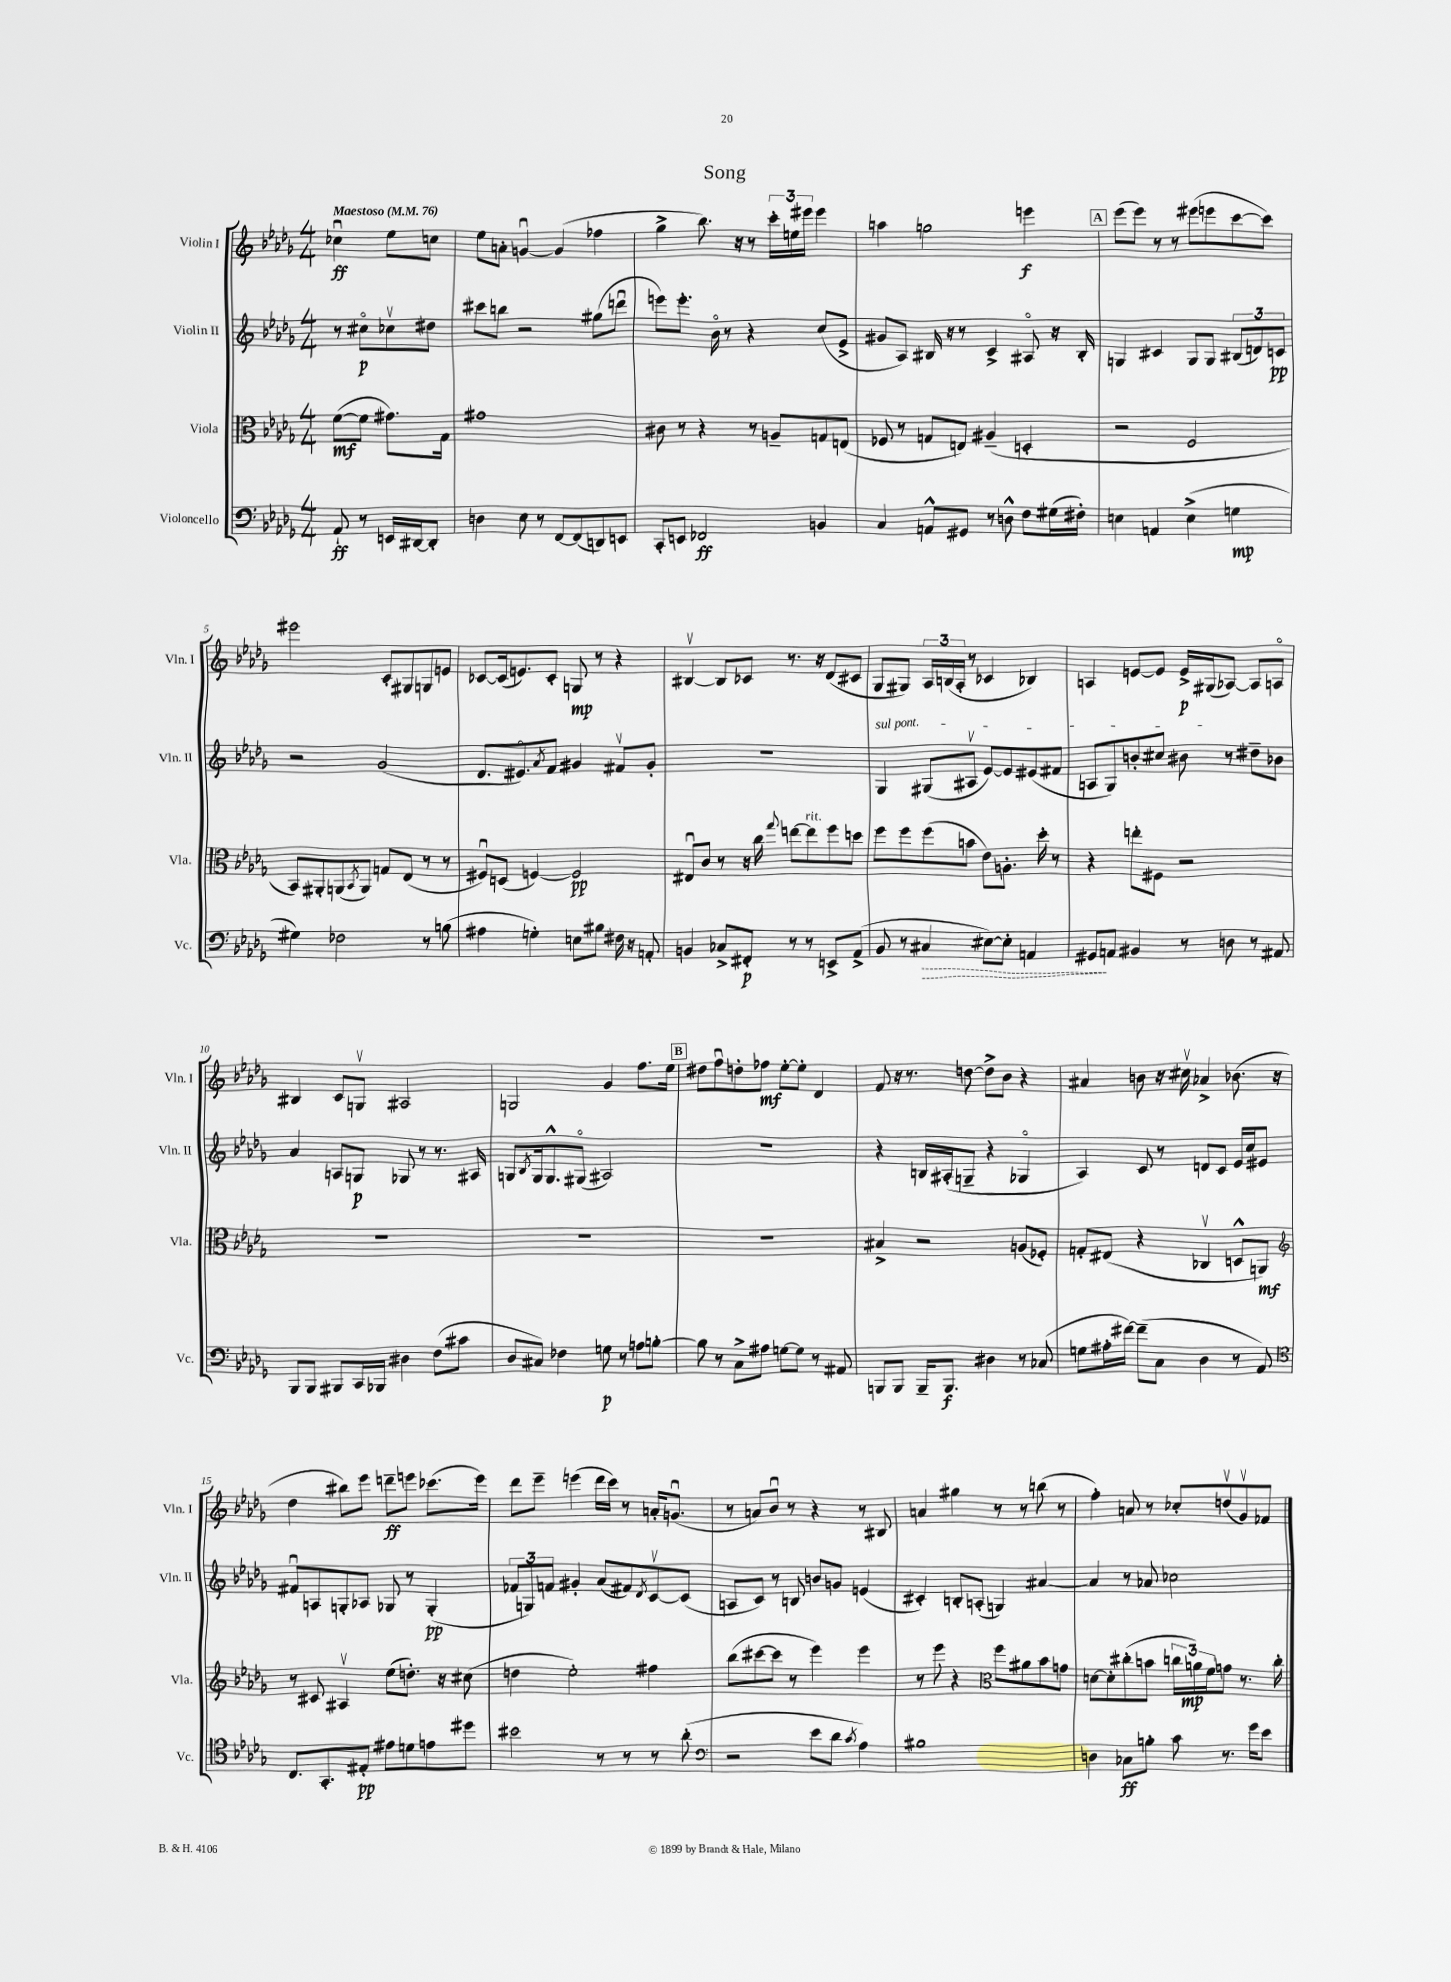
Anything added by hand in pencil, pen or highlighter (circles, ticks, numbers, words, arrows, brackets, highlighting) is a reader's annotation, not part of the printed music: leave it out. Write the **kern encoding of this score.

**kern	**kern	**kern	**kern
*staff4	*staff3	*staff2	*staff1
*clefF4	*clefC3	*clefG2	*clefG2
*k[b-e-a-d-g-]	*k[b-e-a-d-g-]	*k[b-e-a-d-g-]	*k[b-e-a-d-g-]
*M4/4	*M4/4	*M4/4	*M4/4
*MM76	*MM76	*MM76	*MM76
8AA-`	([8f	8r	4cc-u
8r	8f]	8cc#o	.
16EE	8.g#)	8cc-v	8ee-
[16DD#	.	.	.
8DD#']	.	8dd#	8cc
.	16G-	.	.
=	=	=	=
4D	1g#	8ccc#	8ee-
.	.	8bb	8a'
8E-	.	2r	[4gu
8r	.	.	.
[8FF	.	.	(4g]
(8FF]	.	.	.
8DD)	.	(8gg#	4ff-
8EE	.	8dddu	.
=	=	=	=
8CC'	8c#	8eee)	4gg-^
8EE	8r	8.eee'	.
2FF-	4r	.	8.bb-)
.	.	16b-o	.
.	.	8r	.
.	.	.	16r
.	8r	4r	8r
.	8A~	.	24ccc'
.	.	.	24ee
.	.	.	24eee#
4BB	8G	(8cc	4eee#
.	(8E	8e-^	.
=	=	=	=
4C	8F-	8g#	4aa
.	8r	8A-)	.
8AA^^	8G	16B#	2gg
.	.	16r	.
8GG#	8E)	8r	.
8r	(4A#~	4c^	.
8D^^	.	.	.
8F	4D'	8A#o	4eee
(16G#	.	16r	.
16F#')	.	16B#'	.
=	=	=	=
4E	2r	4G	(8eee-
.	.	.	8eee-)
4AA	.	4c#	8r
.	.	.	8r
(4E^	2F	8G	(8eee#
.	.	8G	8eee
4G	.	(12B#	[8ccc
.	.	12d)	.
.	.	.	8ccc])
.	.	12c	.
=	=	=	=
4G#)	8BB-)	2r	2eee#
.	8AA#'	.	.
2F-	(8AA	.	.
.	8qBB-	.	.
.	8AA)	.	.
.	8G	(2g-	8c'
.	(8E-	.	8G#
8r	8r	.	8G
(8B	8r	.	8e
=	=	=	=
4A#	8F#u)	8.d-	[8c-
.	(8D	.	(16c-]
.	.	8.e#o)	8.e)
4G')	[4F)	.	.
.	.	8qa-	.
.	.	8f	8c-'
8E	2F]	4g#	8G
8B#	.	.	8r
16F#	.	8f#v	4r
16r	.	.	.
8AA'	.	8g#'	.
=	=	=	=
4BB	8E#u	1r	[4B#v
.	8c	.	.
8C-^	8r	.	8B#]
8FF#'	16r	.	8c-
.	16cc	.	.
.	8qqgg-	.	.
8r	[8ee	.	8.r
8r	8ee]	.	.
.	.	.	16r
8EE^	8ff	.	(8d-
(8AA-^	8dd	.	8c#
=	=	=	=
8BB-	8ff	4G-	8G-
8r	8ff	.	8G#)
4C#	(8ff	(8G#	24A-
.	.	.	(24B
.	.	.	24A-'
.	8b	8A#v	8r
[8E#)	8e-)	[8e-)	4c-
8E#']	8.A'	8e-]	.
4AA	.	(8e#	4B-)
.	16dd-'	.	.
.	8r	8f#	.
=	=	=	=
8GG#	4r	8A	4A
8AA	.	8G-)	.
4BB#	8ee'	8b'	[8e
.	8F#	8cc#	8e]
8r	2r	8b#	16e^
.	.	.	(16G#
8D	.	8r	[8A-)
8r	.	8dd#~	8A-]
8AA#	.	8b-	8Ao
=	=	=	=
8BBB-	1r	4a-	4B#
8BBB-	.	.	.
8BBB#	.	8A	8c
16CC	.	8G	8Gv
16BBB-	.	.	.
4D#	.	8G-	2A#
.	.	8r	.
(8F	.	8.r	.
8c#	.	.	.
.	.	16A#	.
=	=	=	=
8D-	1r	8G	2G
.	.	8qB-	.
8C#)	.	16G	.
.	.	8.G^^	.
4F-	.	.	.
.	.	(8G#o	.
8G	.	2A#)	4g-
8r	.	.	.
8A	.	.	8.ff
[8B'	.	.	.
.	.	.	16ee-
=	=	=	=
8B]	1r	1r	8dd#
8r	.	.	8ffu
8C^	.	.	8dd'
8A#	.	.	8ff-
[8G	.	.	[8ee-'
8G]	.	.	8ee-']
8r	.	.	4d-
8AA#	.	.	.
=	=	=	=
8BBB	4B#^	4r	8f
8BBB	.	.	16r
.	.	.	8.r
16BBB~	2r	16B	.
8.BBB	.	(16A#'	.
.	.	8G~	[8dd
4D#	.	4r	8dd^]
.	.	.	8b-
8r	(8A	4G-o	4r
(8C-	8F-')	.	.
=	=	=	=
8G	8G'	4A-)	4a#
16A#'	(8E#	.	.
[16f#)	.	.	.
(8f#~]	4r	8c	8b
8C	.	8r	16r
.	.	.	16cc#v
4D-	4C-v	8d	4a-^
.	.	8c	.
8r	8D^^	16e-	(8.b-
.	.	16cc	.
8AA-)	8AA)	8e#	.
.	.	.	16r
=	=	=	=
*clefC4	*clefG2	*	*
8.C	8r	8f#u	4dd-
.	8c#	8A	.
8.GG-'	.	.	.
.	4A#v	8G'	8bb#)
8E#'	.	8A-	8eee-
8e#	(8ee-	8G-	8ddd~
8d	8.dd')	8r	8eee
8e	.	(4G-'	(8.ccc-
.	16r	.	.
8dd#	(8cc#	.	.
.	.	.	16eee)
=	=	=	=
2b#	4dd	12f-	8ddd-
.	.	12G)	.
.	.	.	8eee-~
.	.	12f	.
.	2ee-')	4g#'	(4eee
8r	.	(8a-	16ddd-
.	.	.	16ccc)
8r	.	8f#)	8r
.	.	8qd-	.
8r	4ff#	[8cv	16a'
.	.	.	(8.gu
(8a-'	.	(8c]	.
=	=	=	=
*clefF4	*	*	*
2r	(8bb-	8A	8r
.	[8ccc#	8c)	8a)
.	8ccc#]	8r	8b-u
.	8r	8B	8r
8e-	4eee-)	8b	4r
8d-	.	8g	.
8qc	.	.	.
4A-)	4eee-	(4e	8r
.	.	.	8B#
=	=	=	=
1B#	8r	4c#')	4a
.	8eee-	.	.
.	4r	8B'	4gg#
.	.	(8A'	.
*	*clefC3	*	*
.	8ff	4G)	8r
.	8a#	.	8r
.	8b-	[4a#	(8bb
.	8g	.	8r
=	=	=	=
4D	[8d	4a#]	4ff')
.	8d']	.	.
8C-	(8cc#'	8r	8a
8B'	8b	8a-	8r
8c	24cc	2cc-	8cc-'
.	24a)	.	.
.	24f	.	.
8.r	8g	.	(8ddv
.	8.r	.	8g-v)
16g-	.	.	.
8e-	.	.	8f-
.	16cc'	.	.
==	==	==	==
*-	*-	*-	*-
